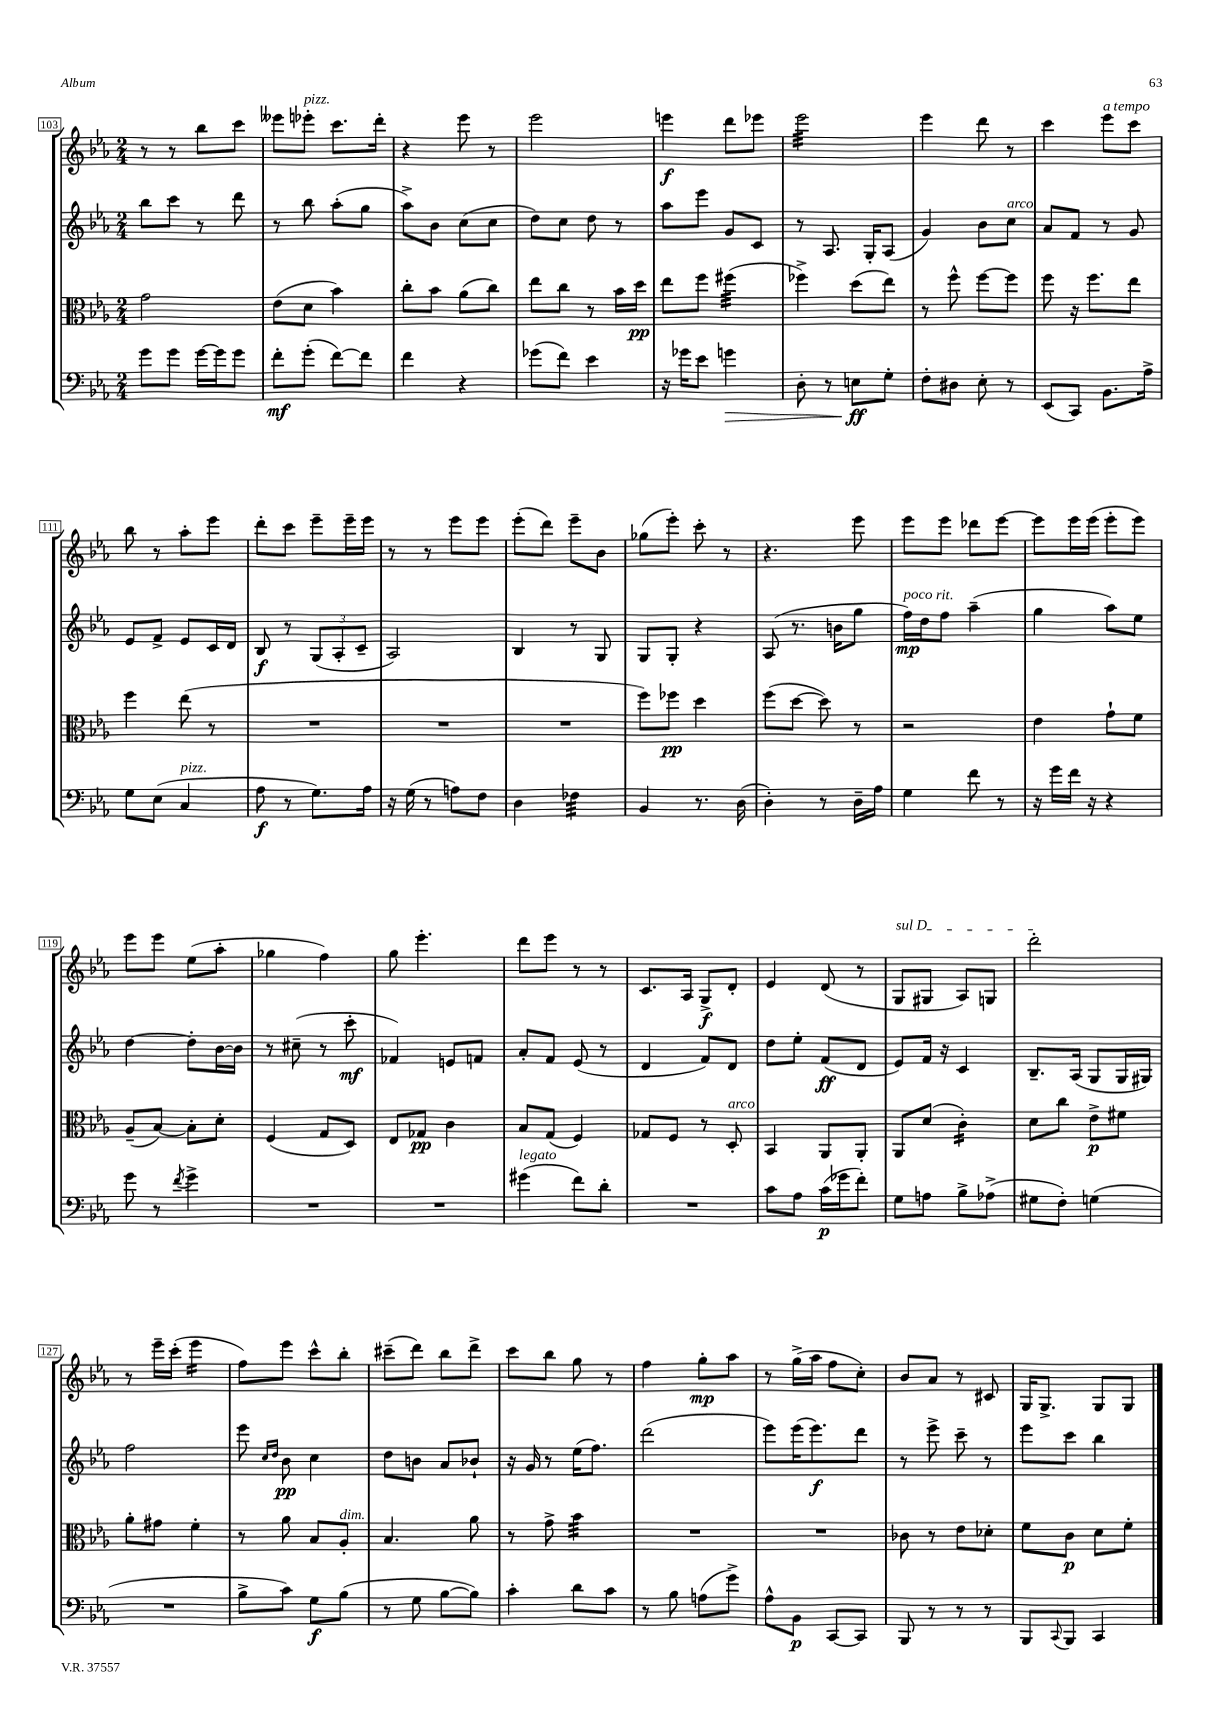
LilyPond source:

<<
\new StaffGroup <<
\new Staff = "s0" {
    \clef treble \key ees \major \numericTimeSignature \time 2/4
    r8 r8 bes''8 c'''8 |
    eeses'''8 ees'''8-.^\markup { \italic "pizz." } c'''8. d'''16-. |
    r4 ees'''8 r8 |
    ees'''2 |
    e'''4\f d'''8 ees'''8 |
    ees'''2:32 |
    ees'''4 d'''8 r8 |
    c'''4 ees'''8^\markup { \italic "a tempo" } c'''8 |
    bes''8 r8 aes''8-. ees'''8 |
    d'''8-. c'''8 ees'''8-- ees'''16-- ees'''16 |
    r8 r8 ees'''8 ees'''8 |
    ees'''8-.( d'''8) ees'''8-- bes'8 |
    ges''8( ees'''8-.) c'''8-. r8 |
    r4. ees'''8 |
    ees'''8 ees'''8 des'''8 ees'''8~ |
    ees'''8 ees'''16 ees'''16( ees'''8-. ees'''8) |
    ees'''8 ees'''8 ees''8( aes''8-. |
    ges''4 f''4) |
    g''8 ees'''4.-. |
    d'''8 ees'''8 r8 r8 |
    c'8. aes16 g8->\f d'8-. |
    ees'4 d'8( r8 |
    \once \override TextSpanner.bound-details.left.text = \markup { \italic "sul D" } g8\startTextSpan gis8 aes8) g8 |
    d'''2-.\stopTextSpan |
    r8 ees'''16-- c'''16-.( ees'''4:16 |
    f''8) ees'''8 c'''8-^ bes''8-. |
    cis'''8--( d'''8) bes''8 d'''8-> |
    c'''8 bes''8 g''8 r8 |
    f''4 g''8-.\mp aes''8 |
    r8 g''16->( aes''16 f''8 c''8-.) |
    bes'8 aes'8 r8 cis'8 |
    g16 g8.-> g8 g8 \bar "|." |
}
\new Staff = "s1" {
    \clef treble \key ees \major \numericTimeSignature \time 2/4
    bes''8 c'''8 r8 d'''8 |
    r8 bes''8 aes''8-.( g''8 |
    aes''8->) bes'8 c''8( c''8 |
    d''8) c''8 d''8 r8 |
    aes''8 ees'''8 g'8 c'8 |
    r8 aes8. g16-. aes8( |
    g'4) bes'8 c''8^\markup { \italic "arco" } |
    aes'8 f'8 r8 g'8 |
    ees'8 f'8-> ees'8 c'16 d'16 |
    bes8\f r8 \tuplet 3/2 { g8( aes8-. c'8-- } |
    aes2) |
    bes4 r8 g8 |
    g8 g8-. r4 |
    aes8( r8. b'16 g''8 |
    f''16\mp^\markup { \italic "poco rit." }) d''16 f''8 aes''4--( |
    g''4 aes''8) ees''8 |
    d''4~ d''8-. bes'16~ bes'16 |
    r8 cis''8--( r8 c'''8-.\mf |
    fes'4) e'8 f'8 |
    aes'8-. f'8 ees'8( r8 |
    d'4 f'8) d'8 |
    d''8 ees''8-. f'8\ff( d'8 |
    ees'8) f'16 r16 c'4 |
    bes8.-- aes16( g8 g16 gis16) |
    f''2 |
    ees'''8 \grace { c''16 d''16 } bes'8\pp c''4 |
    d''8 b'8 aes'8 bes'8-! |
    r16 g'16 r8 ees''16( f''8.) |
    d'''2( |
    ees'''8) ees'''16( ees'''8.\f) d'''8 |
    r8 ees'''8-> c'''8-- r8 |
    ees'''8 c'''8 bes''4 \bar "|." |
}
\new Staff = "s2" {
    \clef alto \key ees \major \numericTimeSignature \time 2/4
    g'2 |
    ees'8( d'8 bes'4) |
    c''8-. bes'8 aes'8( c''8) |
    ees''8 c''8 r8 bes'16 d''16\pp |
    ees''8 f''8 fis''4:32( |
    fes''4->) d''8( ees''8) |
    r8 f''8-^ f''8~ f''8 |
    f''8 r16 f''8. ees''8 |
    f''4 ees''8( r8 |
    R2 |
    R2 |
    R2 |
    f''8) fes''8\pp d''4 |
    f''8( d''8~ d''8) r8 |
    r2 |
    ees'4 g'8-! f'8 |
    aes8--( bes8~) bes8-. d'8-. |
    f4( g8 d8) |
    ees8 ges8\pp c'4 |
    bes8 g8( f4) |
    ges8 f8 r8 d8-.^\markup { \italic "arco" } |
    bes,4 aes,8 aes,8-. |
    aes,8 d'8( c'4:16-.) |
    d'8 c''8 ees'8->\p fis'8 |
    aes'8-. gis'8 f'4-. |
    r8 aes'8 bes8 aes8-.^\markup { \italic "dim." } |
    bes4. aes'8 |
    r8 g'8-> bes'4:32 |
    R2 |
    R2 |
    ces'8 r8 ees'8 des'8-. |
    f'8 c'8\p d'8 f'8-. \bar "|." |
}
\new Staff = "s3" {
    \clef bass \key ees \major \numericTimeSignature \time 2/4
    g'8 g'8 g'16~ g'16 g'8 |
    f'8-.\mf g'8-.( f'8~) f'8 |
    f'4 r4 |
    ges'8( f'8) ees'4 |
    r16 ges'16 ees'8 g'4\> |
    d8-. r8 e8\ff\! g8-. |
    f8-. dis8 ees8-. r8 |
    ees,8( c,8) bes,8. aes16-> |
    g8 ees8( c4^\markup { \italic "pizz." } |
    aes8\f r8 g8.) aes16 |
    r16 g16( r8 a8) f8 |
    d4 fes4:32 |
    bes,4 r8. d16( |
    d4-.) r8 d16-- aes16 |
    g4 f'8 r8 |
    r16 g'16 f'16 r16 r4 |
    g'8 r8 \acciaccatura { f'8 } g'4-> |
    R2 |
    R2 |
    gis'4^\markup { \italic "legato" }( f'8) d'8-. |
    R2 |
    c'8 aes8 c'16\p( ges'16 f'8-.) |
    g8 a8 bes8-> aes8->( |
    gis8 f8-.) g4( |
    R2 |
    bes8-> c'8) g8\f bes8( |
    r8 g8 bes8~ bes8) |
    c'4-. d'8 c'8 |
    r8 bes8 a8( g'8->) |
    aes8-^ bes,8\p c,8~ c,8 |
    bes,,8 r8 r8 r8 |
    bes,,8 \appoggiatura { c,8 } bes,,8 c,4 \bar "|." |
}
>>
>>
\layout { \context { \Score currentBarNumber = #103 \override BarNumber.stencil = #(make-stencil-boxer 0.1 0.3 ly:text-interface::print) } }
